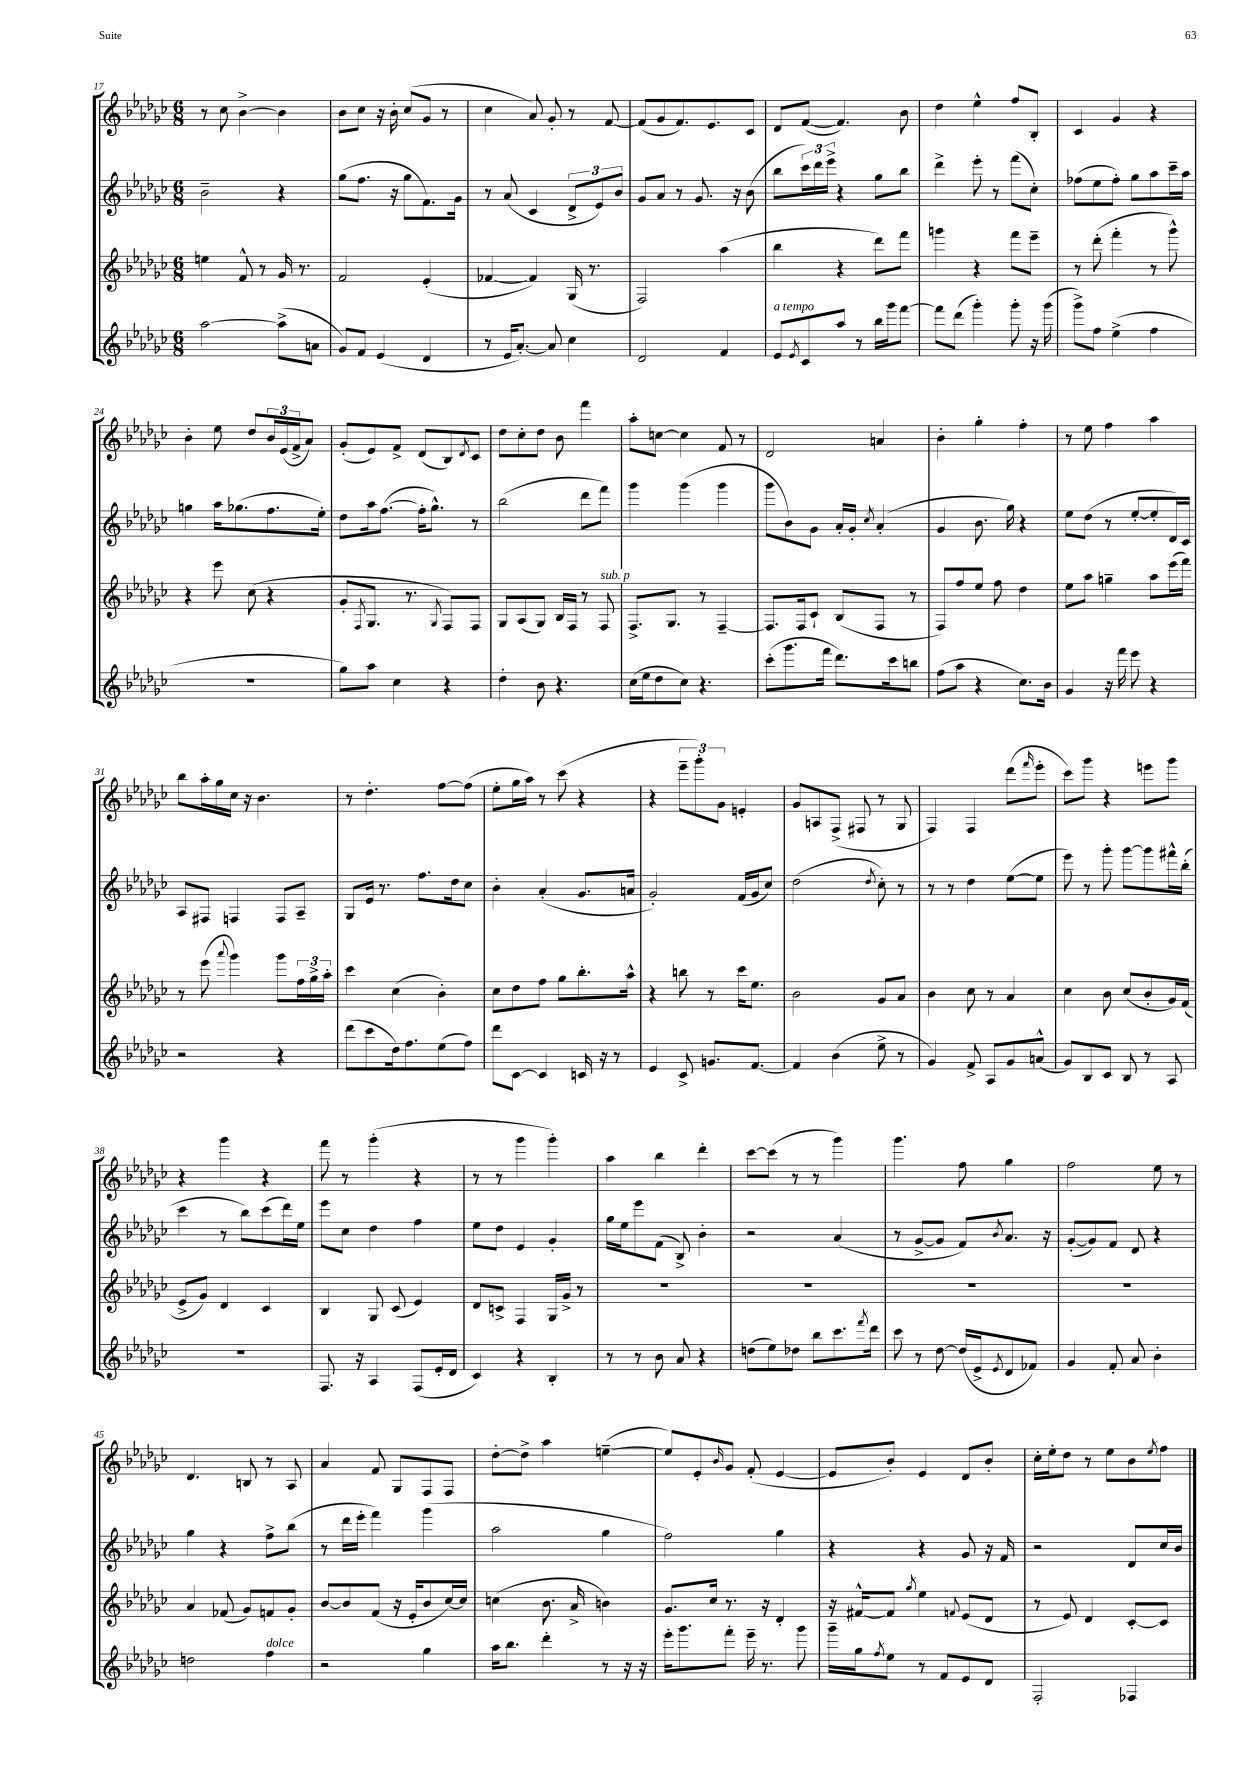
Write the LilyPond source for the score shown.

<<
\new StaffGroup <<
\new Staff = "s0" {
    \clef treble \key ges \major \numericTimeSignature \time 6/8
    r8 ces''8 bes'4~-> bes'4 |
    bes'8 ces''8 r16 bes'16-. ces''8( ges'8 r8 |
    ces''4 aes'8) ges'8-. r8 f'8~ |
    f'8( ges'8 f'8.) ees'8. ces'8 |
    des'8 f'8~( f'4.) bes'8 |
    des''4 ees''4-^ f''8 bes8-. |
    ces'4 ges'4 r4 |
    bes'4-. ees''8 des''8 \tuplet 3/2 { bes'16 ees'16( f'16-> } aes'8) |
    ges'8-.( ees'8) f'8-> des'8( bes8) \acciaccatura { des'8 } ces'8 |
    des''8 ces''8-. des''8 bes'8 f'''4 |
    aes''8-. c''8~ c''4 f'8 r8 |
    des'2 a'4 |
    bes'4-. ges''4-. f''4-. |
    r8 ees''8 f''4 aes''4 |
    bes''8 aes''16-. ges''16 ces''16 r16 bes'4. |
    r8 des''4.-. f''8~ f''8( |
    ees''8-. ges''16 aes''16) r8 ces'''8( r4 |
    r4 \tuplet 3/2 { ees'''8-- ges'''8-.) ges'8 } e'4-. |
    ges'8 a8 f8->( fis8 r8 ges8 |
    f4) f4 des'''8( \grace { f'''16 } ees'''8-. |
    ces'''8) ges'''8 r4 e'''8 ges'''8 |
    r4 ges'''4 r4 |
    f'''8 r8 ges'''4-.( r4 |
    r8 r8 ges'''4 ges'''4-.) |
    aes''4 bes''4 des'''4-. |
    ces'''8~ ces'''8( r8 r8 ges'''4) |
    ges'''4. f''8 ges''4 |
    f''2 ees''8 r8 |
    des'4. b8 r8 aes8 |
    aes'4 f'8 ges8 f8 f8 |
    des''8~-. des''8-> aes''4 e''4~--( |
    e''8) ees'8-. \grace { bes'16 } ges'8 f'8-.( ees'4~ |
    ees'8 bes'8-.) ees'4 des'8 bes'8-. |
    ces''16-. ees''16-. des''8 r8 ees''8 bes'8 \acciaccatura { ees''8 } f''8 \bar "|." |
}
\new Staff = "s1" {
    \clef treble \key ges \major \numericTimeSignature \time 6/8
    bes'2-- r4 |
    ges''8( f''8. r16 ges''8 f'8.) ges'16 |
    r8 aes'8( ces'4 \tuplet 3/2 { des'8-> ees'8) bes'8 } |
    ges'8 aes'8 r8 ges'8. r16 bes'8( |
    bes''8 \tuplet 3/2 { ces'''16) des'''16 ees'''16-> } r4 ges''8 bes''8 |
    des'''4-> ees'''8-. r8 f'''8( ces''8-.) |
    fes''8( ees''8 fes''8-.) ges''8 aes''8 ces'''16-- aes''16 |
    g''4 aes''16 ges''8.( f''8. ees''16-.) |
    des''8 aes''16 f''8.~( f''16-. ges''8.-^) r8 |
    bes''2( des'''8 f'''8) |
    ges'''4 ges'''4( ges'''4 |
    ges'''8 bes'8) ges'8 aes'16-. ges'16-. \acciaccatura { ces''8 } aes'4-.( |
    ges'4 bes'8. ges''16) r4 |
    ees''8 des''8( r8 ees''8~-. ees''8-. des'16) ces'16 |
    aes8 fis8 f4 f8 aes8-- |
    ges8 ees'16 r8. f''8. des''16 ces''8 |
    bes'4-. aes'4-.( ges'8. a'16 |
    ges'2-.) f'16( ges'16 ces''8) |
    des''2( \acciaccatura { des''8 } ces''8-.) r8 |
    r8 r8 des''4 ees''8~( ees''8 |
    ees'''8) r8 ges'''8-. ges'''8~ ges'''8 fis'''16-^ bes''16-.( |
    ces'''4 r8 bes''8) ces'''8( des'''16) ees''16 |
    ees'''8 ces''8 des''4 f''4 |
    ees''8 des''8 ees'4 ges'4-. |
    ges''16 ees''16 ees'''8 f'8( bes8->) bes'4-. |
    r2 aes'4( |
    r8 ges'8~-> ges'8 f'8) \acciaccatura { bes'8 } aes'8. r16 |
    ges'8~-.( ges'8) f'8 des'8 r4 |
    ges''4 r4 f''8-> bes''8( |
    r8 des'''16 ees'''16-. f'''4) ges'''4( |
    aes''2 ges''4 |
    f''2) ges''4 |
    r4 r4 ges'8 r16 f'16 |
    r2 des'8 ces''16 bes'16 \bar "|." |
}
\new Staff = "s2" {
    \clef treble \key ges \major \numericTimeSignature \time 6/8
    e''4 f'8-^ r8 ges'16 r8. |
    f'2 ees'4-.( |
    fes'4~ fes'4) ges16( r8. |
    f2) aes''4( |
    bes''4 r4 des'''8) f'''8 |
    g'''4 r4 f'''8 ees'''8-- |
    r8 des'''8-.( f'''4-. r8 ges'''8-^) |
    r4 ees'''8 ces''8( r4 |
    ges'8-. \acciaccatura { f8 } ges8. r8. \acciaccatura { ges8 } f8) f8 |
    ges8 aes8( ges8) bes16 f16 r8 f8^\markup { \italic "sub. p" } |
    f8.-> ges8. r8 f4~-- |
    f8. f16 ces'8-! bes8( f8 r8 |
    f8) f''8 ees''8 f''8 des''4 |
    ees''8 aes''8 g''4-- aes''8 ees'''16( f'''16) |
    r8 ees'''8( \appoggiatura { aes'''8 } ges'''4) ges'''8 \tuplet 3/2 { f''16 ges''16-> aes''16-. } |
    ces'''4 ces''4( bes'4-.) |
    ces''8 des''8 f''8 ges''8 bes''8.-. aes''16-^ |
    r4 b''8 r8 ces'''16 ees''8. |
    bes'2 ges'8 aes'8 |
    bes'4 ces''8 r8 aes'4 |
    ces''4 bes'8 ces''8( bes'8-. ges'16) f'16( |
    ees'8-> ges'8) des'4 ces'4 |
    bes4 ges8 ces'8( ees'4) |
    des'8 c'8-> f4 ges16 ges'16-> r8 |
    R2. |
    R2. |
    R2. |
    R2. |
    aes'4 fes'8( ges'8) f'8 ges'8-. |
    bes'8~ bes'8 f'8( r16 ees'16-. bes'8 ces''16~) ces''16 |
    c''4( bes'8. aes'16-> b'4) |
    ges'8. ces''16 r8. r16 des'4-. |
    r16 fis'16~-^ fis'8 \acciaccatura { ges''8 } ees''4 \appoggiatura { f'8 } ees'8( des'8 |
    r8 ees'8) des'4 ces'8~-. ces'8 \bar "|." |
}
\new Staff = "s3" {
    \clef treble \key ges \major \numericTimeSignature \time 6/8
    aes''2~ aes''8->( a'8 |
    ges'8) f'8 ees'4( des'4 |
    r8 ees'16 aes'8.~-.) aes'8 ces''4 |
    des'2 f'4 |
    ees'8^\markup { \italic "a tempo" } \acciaccatura { ees'8 } ces'8 aes''8 r8 bes''16 ges'''16 f'''8~ |
    f'''8 des'''8( ges'''4-.) ges'''8-. r16 ges'''16( |
    ges'''8->) f''8 ees''4->( f''4 |
    R2. |
    ges''8) aes''8 ces''4 r4 |
    des''4-. bes'8 r4. |
    ces''16( ees''16 des''8 ces''8) r4. |
    ces'''8-.( ges'''8. f'''16 des'''8.) ces'''16 b''8 |
    f''8( aes''8 r4 ces''8.) bes'16 |
    ges'4 r16 f'''16 ees'''8 r4 |
    r2 r4 |
    des'''8( ces'''8 des''16) f''8. ees''8( f''8) |
    des'''8 ces'8~ ces'4 c'16 r16 r8 |
    ees'4 ces'8-> g'8. f'8.~ |
    f'4 bes'4( ees''8-> r8 |
    ges'4) f'8-> aes8 ges'8 a'8-^( |
    ges'8) bes8 ces'8 bes8 r8 aes8 |
    R2. |
    f8. r16 aes4 f8( ees'16-. des'16 |
    ces'4) r4 bes4-. |
    r8 r8 bes'8 aes'8 r4 |
    d''8( ees''8) des''8 bes''8 ces'''8. \acciaccatura { f'''8 } des'''16 |
    ces'''8 r8 des''8~ des''16( ees'16-> \acciaccatura { ees'8 } des'8 fes'8) |
    ges'4 f'8-. aes'8 bes'4-. |
    d''2 f''4^\markup { \italic "dolce" } |
    r2 ges''4 |
    aes''16 bes''8. des'''4-. r8 r16 r16 |
    ees'''16-. ges'''8. f'''8-. ees'''16-- r8. ges'''8 |
    ges'''16-- ges''16 \acciaccatura { f''8 } ees''8 r8 f'8 ees'8 des'8 |
    f2-. fes4 \bar "|." |
}
>>
>>
\layout { \context { \Score currentBarNumber = #17 } }
